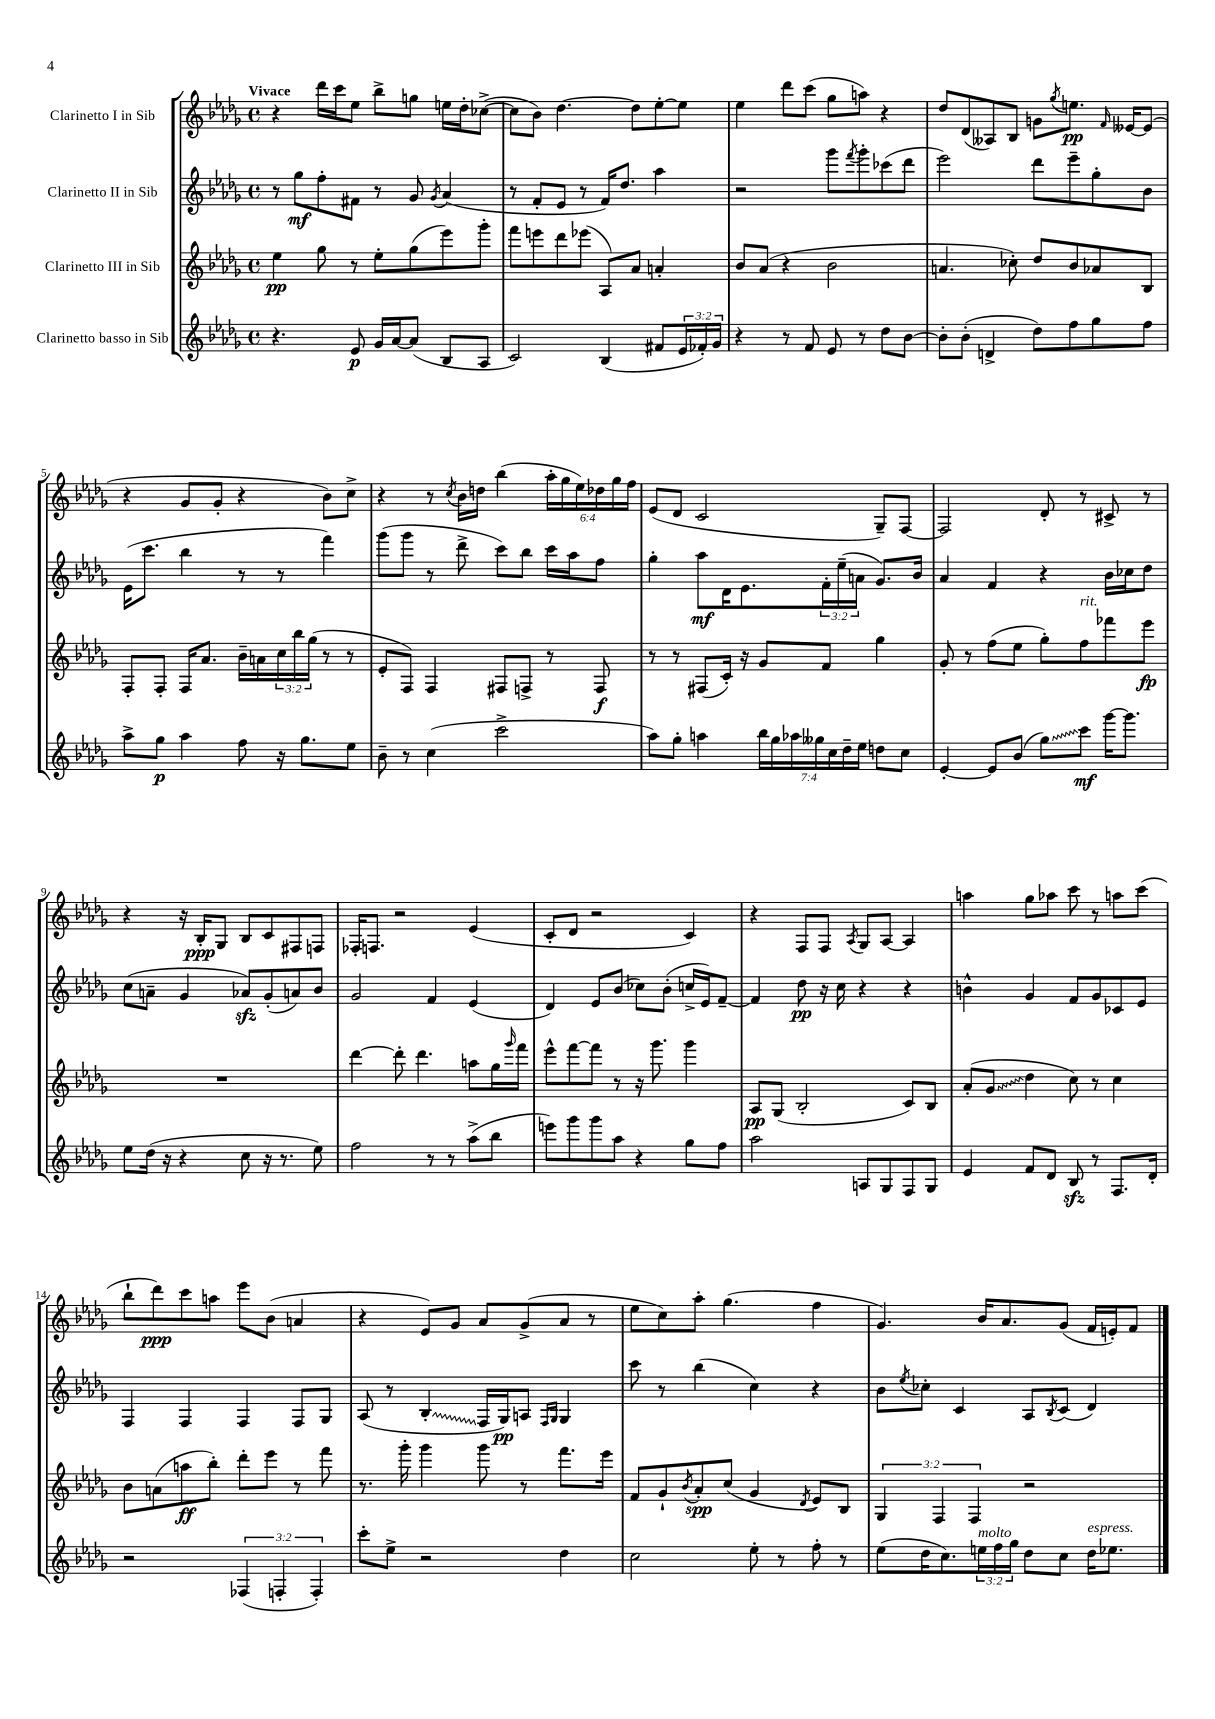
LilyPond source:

<<
\new StaffGroup <<
\new Staff = "s0" \with { instrumentName = "Clarinetto I in Sib" } {
    \clef treble \key des \major \defaultTimeSignature \time 4/4 \override Staff.TupletNumber.text = #tuplet-number::calc-fraction-text \tempo "Vivace"
    r4 des'''16 c'''16 ees''8 bes''8-> g''8 e''16 des''16-. ces''8~->( |
    ces''8 bes'8) des''4.~ des''8 ees''8~-. ees''8 |
    ees''4 des'''8 c'''8( ges''8 a''8) r4 |
    des''8 des'8( aeses8) bes8 g'8 \acciaccatura { ges''8 } e''8.\pp \grace { f'16 } eeses'16~ eeses'8( |
    r4 ges'8 ges'8-. r4 bes'8) c''8-> |
    r4 r8 \acciaccatura { c''8 } bes'16 d''16 bes''4( \tuplet 6/4 { aes''16-. ges''16 ees''16) des''16 ges''16 f''16 } |
    ees'8( des'8 c'2 ges8--) f8~ |
    f2 des'8-. r8 cis'8-> r8 |
    r4 r16 bes16-.\ppp ges8 bes8 c'8 fis8 f8 |
    fes16-. f8. r2 ees'4( |
    c'8-. des'8 r2 c'4) |
    r4 f8 f8 \acciaccatura { aes8 } ges8 aes8~ aes4 |
    a''4 ges''8 aes''8 c'''8 r8 a''8 c'''8( |
    bes''8-! des'''8\ppp) c'''8 a''8 ees'''8 bes'8( a'4 |
    r4 ees'8) ges'8 aes'8 ges'8->( aes'8 r8 |
    ees''8 c''8) aes''8-. ges''4.( f''4 |
    ges'4.) bes'16 aes'8. ges'8( f'16 e'16-.) f'8 \bar "|." |
}
\new Staff = "s1" \with { instrumentName = "Clarinetto II in Sib" } {
    \clef treble \key des \major \defaultTimeSignature \time 4/4 \override Staff.TupletNumber.text = #tuplet-number::calc-fraction-text
    r8 ges''8\mf f''8-. fis'8 r8 ges'8 \acciaccatura { ges'8 } aes'4( |
    r8 f'8-. ees'8 r8 f'16) des''8. aes''4 |
    r2 ges'''8 \acciaccatura { f'''8 } ges'''8-. ces'''8( des'''8 |
    ees'''2) des'''8 ees'''8-- ges''8-. bes'8 |
    ees'16( c'''8. bes''4 r8 r8 f'''4) |
    ges'''8( ges'''8 r8 des'''8-> c'''8) bes''8 c'''16 aes''16 f''8 |
    ges''4-. aes''8\mf des'16 ees'8. \tuplet 3/2 { f'16-. ees''16--( a'16 } ges'8.) bes'16 |
    aes'4 f'4 r4 bes'16 ces''16 des''8 |
    c''8( a'8-- ges'4 aes'8\sfz) ges'8-.( a'8) bes'8 |
    ges'2 f'4 ees'4( |
    des'4) ees'8 bes'8( ces''8) bes'8-.( c''16-> ees'16) f'8~-- |
    f'4 des''8\pp r16 c''16 r4 r4 |
    b'4-^ ges'4 f'8 ges'8 ces'8 ees'8 |
    f4 f4 f4 f8 ges8 |
    aes8( r8 \once \override Glissando.style = #'zigzag bes4-.\glissando f16 ges16\pp) a8 \grace { f16 ges16 } ges4 |
    c'''8 r8 bes''4( c''4) r4 |
    bes'8 \acciaccatura { ees''8 } ces''8-. c'4 aes8 \acciaccatura { bes8 } c'8( des'4) \bar "|." |
}
\new Staff = "s2" \with { instrumentName = "Clarinetto III in Sib" } {
    \clef treble \key des \major \defaultTimeSignature \time 4/4 \override Staff.TupletNumber.text = #tuplet-number::calc-fraction-text
    ees''4\pp ges''8 r8 ees''8-. ges''8( ees'''8) ges'''8-. |
    f'''8 e'''8 des'''8 ees'''8( aes8) aes'8 a'4-. |
    bes'8 aes'8( r4 bes'2 |
    a'4. ces''8-.) des''8 bes'8 aes'8 bes8 |
    f8-. f8-. f16 aes'8. bes'16-- a'16 \tuplet 3/2 { c''16 bes''16 ges''16( } r8 r8 |
    ees'8-. f8) f4 fis8 f8-> r8 f8\f |
    r8 r8 fis8( c'16-.) r16 ges'8 f'8 ges''4 |
    ges'8-. r8 f''8( ees''8 ges''8-.) f''8^\markup { \italic "rit." } fes'''8 ees'''8\fp |
    R1 |
    des'''4~ des'''8-. des'''4. a''8 ges''16 \grace { ges'''16 } f'''16 |
    ees'''8-^ f'''8~ f'''8 r8 r16 ges'''8. ges'''4 |
    aes8\pp ges8( bes2-. c'8) bes8 |
    aes'8-.( \once \override Glissando.style = #'zigzag ges'8\glissando des''4 c''8) r8 c''4 |
    bes'8 a'8( a''8\ff bes''8-.) des'''8-. ees'''8 r8 f'''8 |
    r8. ges'''16-. ges'''4 ges'''8 r8 f'''8. ees'''16 |
    f'8 ges'8-! \acciaccatura { bes'8 } aes'8-.\spp c''8( ges'4 \acciaccatura { des'8 } ees'8) bes8 |
    \tuplet 3/2 { ges4 f4 f4 } r2 \bar "|." |
}
\new Staff = "s3" \with { instrumentName = "Clarinetto basso in Sib" } {
    \clef treble \key des \major \defaultTimeSignature \time 4/4 \override Staff.TupletNumber.text = #tuplet-number::calc-fraction-text
    r4. ees'8\p ges'16 aes'16~ aes'8( bes8 aes8 |
    c'2) bes4( fis'8 \tuplet 3/2 { ees'16 fes'16-.) ges'16 } |
    r4 r8 f'8 ees'8 r8 des''8 bes'8~ |
    bes'8-. bes'8-.( d'4-> des''8) f''8 ges''8 f''8 |
    aes''8-> ges''8\p aes''4 f''8 r16 ges''8. ees''8 |
    bes'8-- r8 c''4( c'''2-> |
    aes''8) ges''8-. a''4 \tuplet 7/4 { bes''16 ges''16 aes''16 geses''16 c''16 des''16-- ees''16 } d''8 c''8 |
    ees'4~-. ees'8 bes'8( \once \override Glissando.style = #'zigzag ges''8\glissando) c'''8\mf ges'''16~ ges'''8. |
    ees''8 des''16( r16 r4 c''8 r16 r8. ees''8) |
    f''2 r8 r8 aes''8->( bes''8 |
    e'''8) ges'''8 ges'''8 aes''8 r4 ges''8 f''8 |
    aes''2 a8 ges8 f8 ges8 |
    ees'4 f'8 des'8 bes8\sfz r8 f8. des'16-. |
    r2 \tuplet 3/2 { fes4( f4-. f4-.) } |
    c'''8-. ees''8-> r2 des''4 |
    c''2 ees''8-. r8 f''8-. r8 |
    ees''8( des''16 c''8.) \tuplet 3/2 { e''16^\markup { \italic "molto" } f''16 ges''16 } des''8 c''8 des''16^\markup { \italic "espress." } ees''8. \bar "|." |
}
>>
>>
